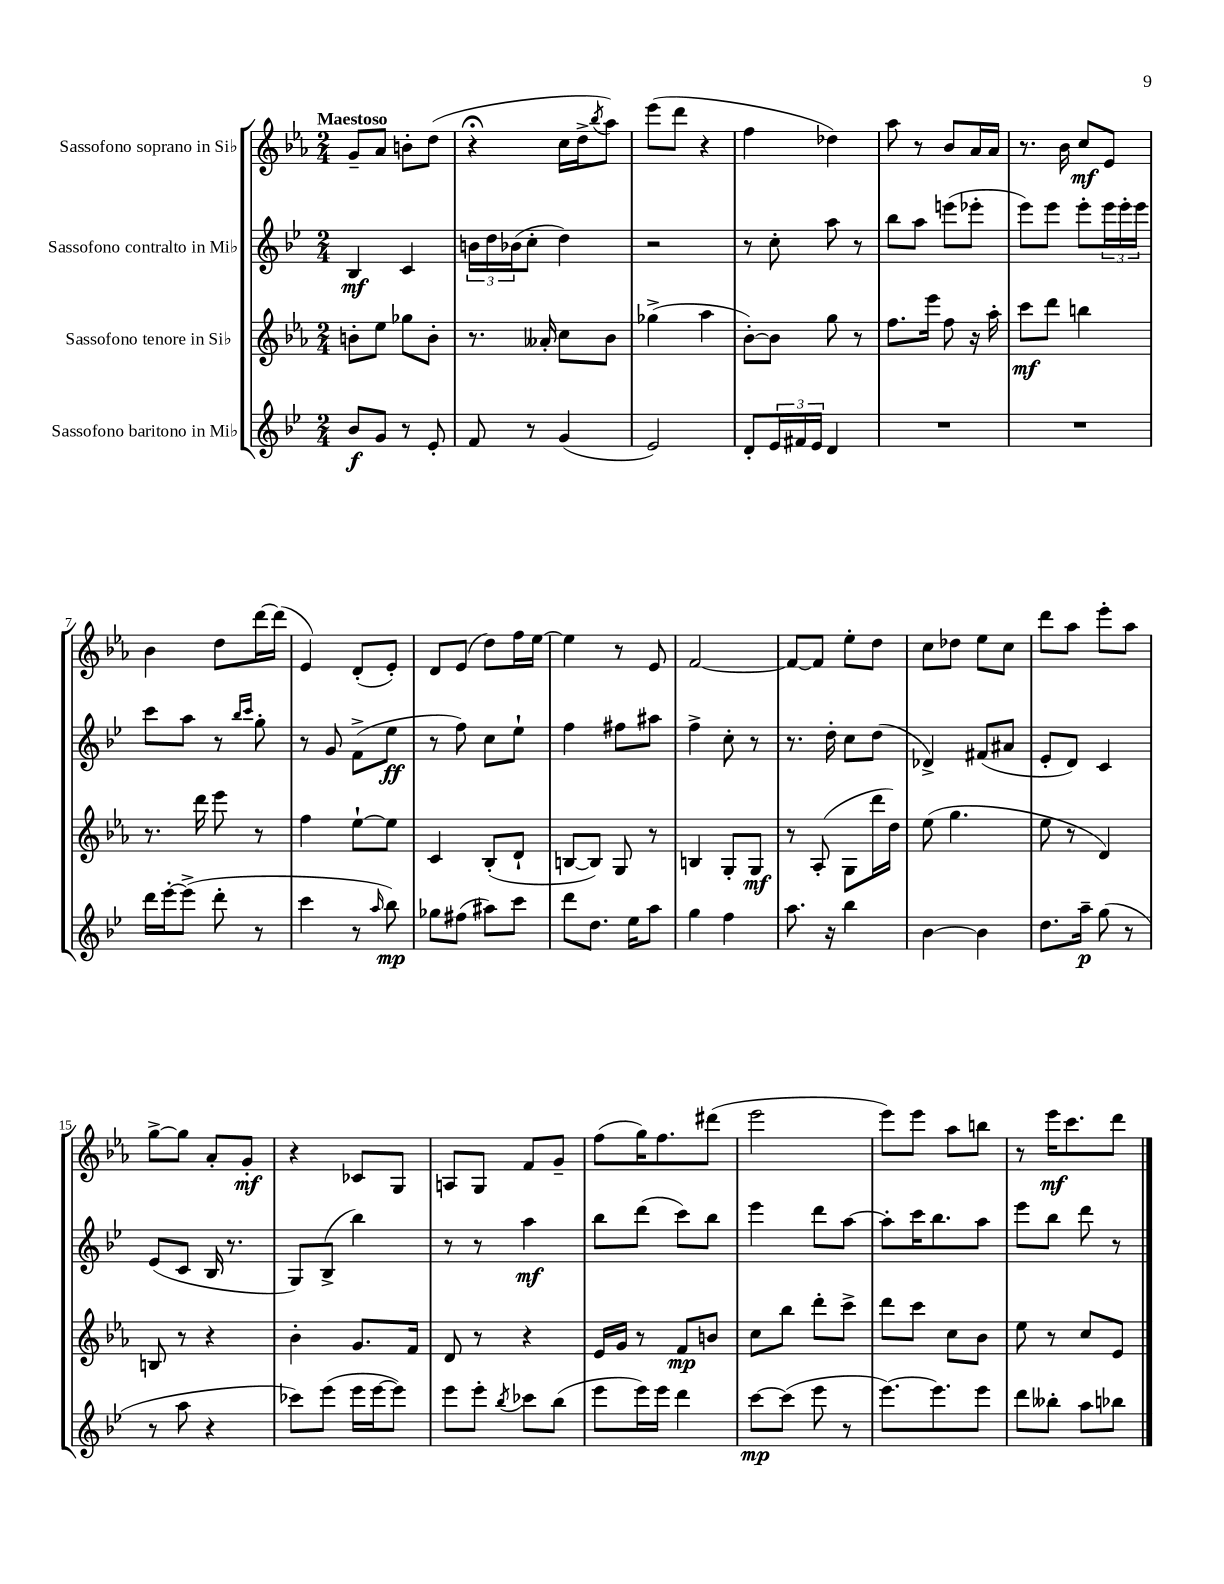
<<
\new StaffGroup <<
\new Staff = "s0" \with { instrumentName = "Sassofono soprano in Sib" } {
    \clef treble \key ees \major \numericTimeSignature \time 2/4 \tempo "Maestoso"
    g'8-- aes'8 b'8-. d''8( |
    r4\fermata c''16 d''16-> \acciaccatura { bes''8 } aes''8) |
    ees'''8( d'''8 r4 |
    f''4 des''4) |
    aes''8 r8 bes'8 aes'16 aes'16 |
    r8. bes'16 c''8\mf ees'8 |
    bes'4 d''8 d'''16~ d'''16( |
    ees'4) d'8-.( ees'8-.) |
    d'8 ees'8( d''8) f''16 ees''16~ |
    ees''4 r8 ees'8 |
    f'2~ |
    f'8~ f'8 ees''8-. d''8 |
    c''8 des''8 ees''8 c''8 |
    d'''8 aes''8 ees'''8-. aes''8 |
    g''8~-> g''8 aes'8-. g'8-.\mf |
    r4 ces'8 g8 |
    a8 g8 f'8 g'8-- |
    f''8( g''16) f''8. dis'''8( |
    ees'''2 |
    ees'''8) ees'''8 aes''8 b''8 |
    r8 ees'''16\mf c'''8. d'''8 \bar "|." |
}
\new Staff = "s1" \with { instrumentName = "Sassofono contralto in Mib" } {
    \clef treble \key bes \major \numericTimeSignature \time 2/4
    bes4\mf c'4 |
    \tuplet 3/2 { b'16 d''16 bes'16( } c''8-. d''4) |
    r2 |
    r8 c''8-. a''8 r8 |
    bes''8 a''8 e'''8( ees'''8-. |
    ees'''8) ees'''8 ees'''8-. \tuplet 3/2 { ees'''16 ees'''16-. ees'''16 } |
    c'''8 a''8 r8 \grace { bes''16 c'''16 } g''8-. |
    r8 g'8 f'8->( ees''8\ff |
    r8 f''8) c''8 ees''8-! |
    f''4 fis''8 ais''8 |
    f''4-> c''8-. r8 |
    r8. d''16-. c''8 d''8( |
    des'4->) fis'8( ais'8 |
    ees'8-. d'8) c'4 |
    ees'8( c'8 bes16 r8. |
    g8) bes8->( bes''4) |
    r8 r8 a''4\mf |
    bes''8 d'''8( c'''8) bes''8 |
    ees'''4 d'''8 a''8~ |
    a''8-. c'''16 bes''8. a''8 |
    ees'''8 bes''8 d'''8 r8 \bar "|." |
}
\new Staff = "s2" \with { instrumentName = "Sassofono tenore in Sib" } {
    \clef treble \key ees \major \numericTimeSignature \time 2/4
    b'8-. ees''8 ges''8 b'8-. |
    r8. aeses'16-. c''8 bes'8 |
    ges''4->( aes''4 |
    bes'8~-.) bes'8 g''8 r8 |
    f''8. ees'''16 f''8 r16 aes''16-. |
    c'''8\mf d'''8 b''4 |
    r8. d'''16 ees'''8 r8 |
    f''4 ees''8~-! ees''8 |
    c'4 bes8-.( d'8-! |
    b8~ b8) g8 r8 |
    b4 g8-. g8\mf |
    r8 aes8-.( g8 d'''16 d''16) |
    ees''8( g''4. |
    ees''8 r8 d'4) |
    b8 r8 r4 |
    bes'4-. g'8. f'16 |
    d'8 r8 r4 |
    ees'16 g'16 r8 f'8\mp b'8 |
    c''8 bes''8 d'''8-. c'''8-> |
    d'''8 c'''8 c''8 bes'8 |
    ees''8 r8 c''8 ees'8 \bar "|." |
}
\new Staff = "s3" \with { instrumentName = "Sassofono baritono in Mib" } {
    \clef treble \key bes \major \numericTimeSignature \time 2/4
    bes'8\f g'8 r8 ees'8-. |
    f'8 r8 g'4( |
    ees'2) |
    d'8-. \tuplet 3/2 { ees'16 fis'16 ees'16 } d'4 |
    R2 |
    R2 |
    d'''16 ees'''16~-. ees'''8->( d'''8-. r8 |
    c'''4 r8 \grace { a''16 } bes''8\mp) |
    ges''8 fis''8( ais''8) c'''8 |
    d'''8 d''8. ees''16 a''8 |
    g''4 f''4 |
    a''8. r16 bes''4 |
    bes'4~ bes'4 |
    d''8. a''16--\p g''8( r8 |
    r8 a''8 r4 |
    ces'''8) ees'''8( ees'''16 ees'''16~ ees'''8) |
    ees'''8 ees'''8-. \acciaccatura { bes''8 } ces'''8 bes''8( |
    ees'''8 ees'''16) ees'''16 d'''4 |
    c'''8~\mp c'''8( ees'''8 r8 |
    ees'''8.~) ees'''8. ees'''8 |
    d'''8 beses''8-. a''8 bes''8 \bar "|." |
}
>>
>>
